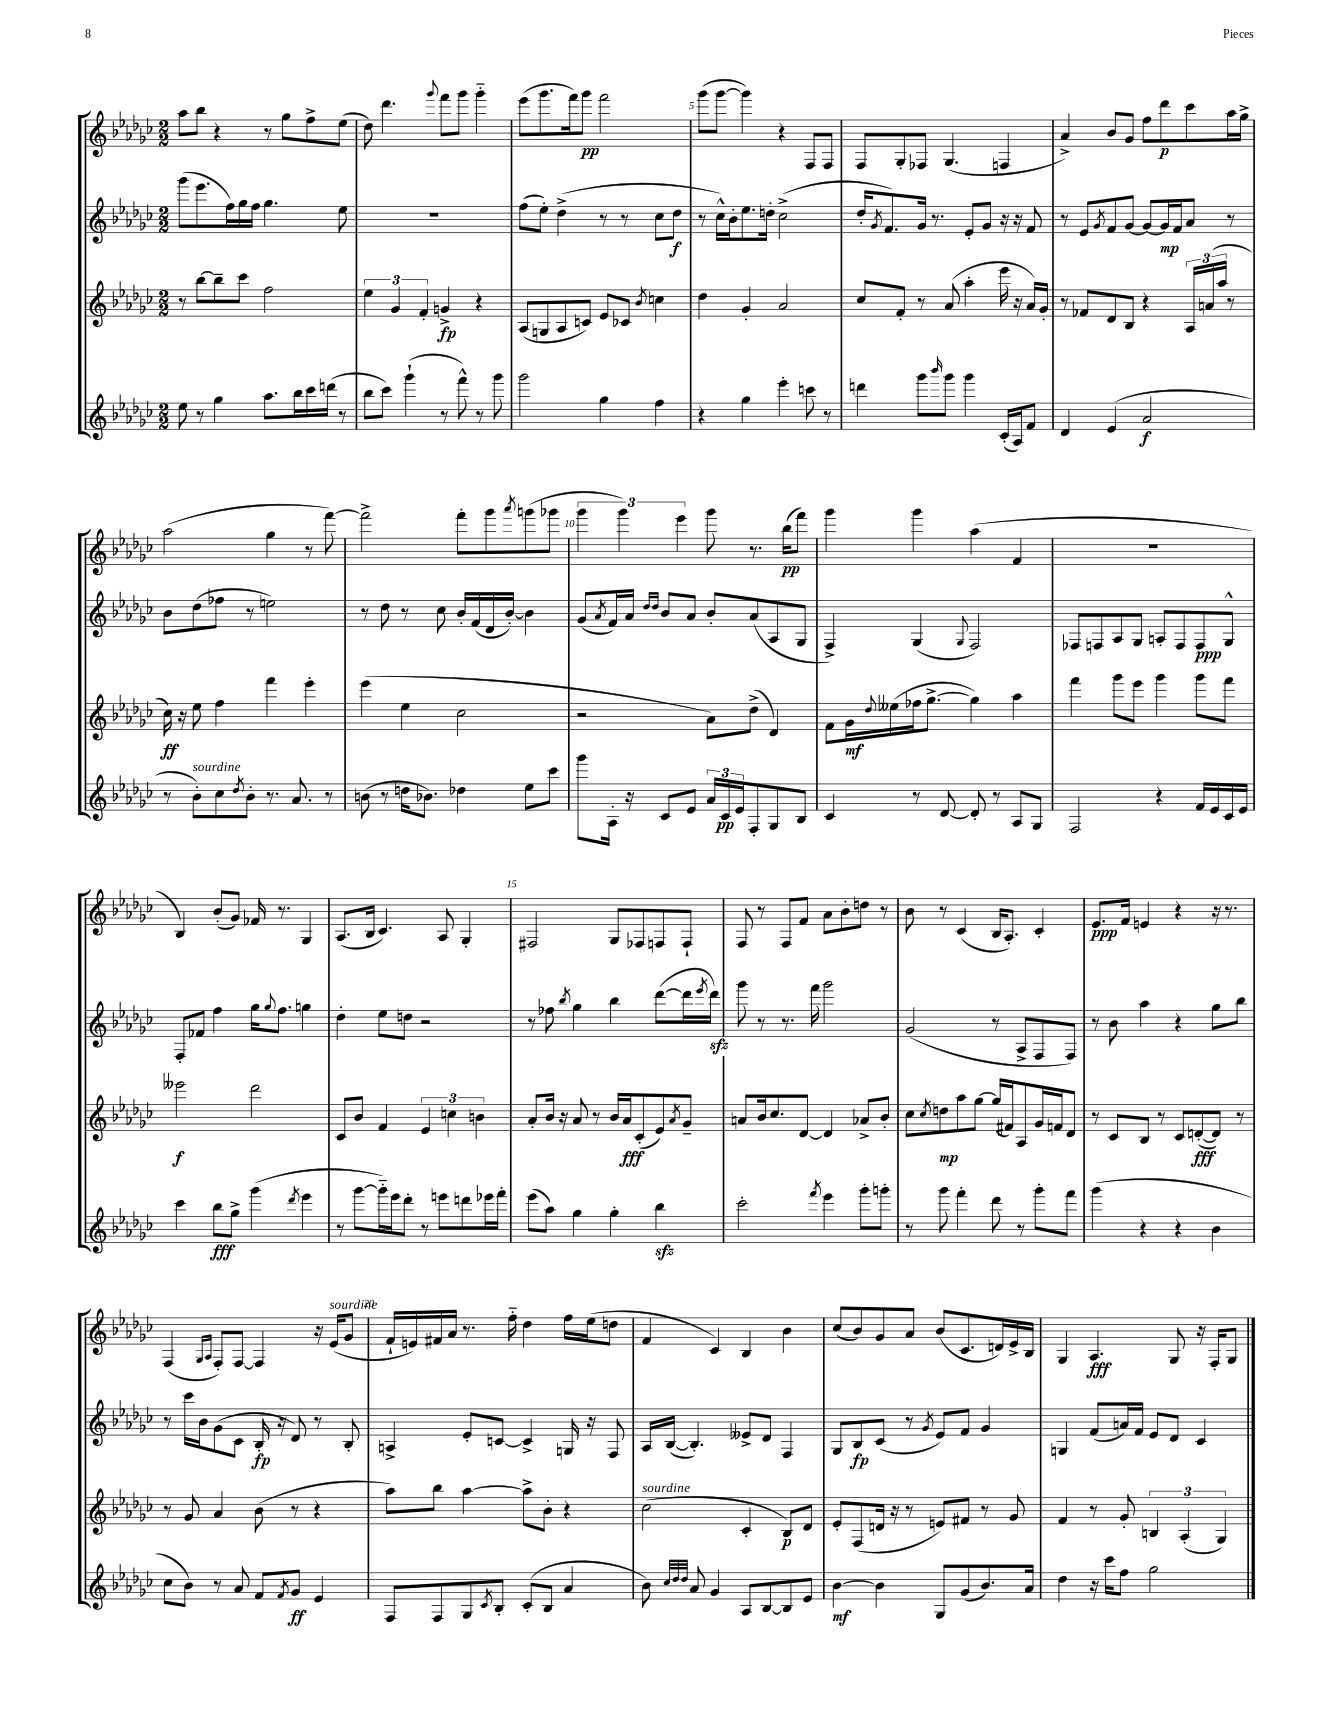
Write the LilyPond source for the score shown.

<<
\new StaffGroup <<
\new Staff = "s0" {
    \clef treble \key ges \major \numericTimeSignature \time 2/2
    aes''8 bes''8 r4 r8 ges''8 f''8-> ees''8( |
    des''8) des'''4. \appoggiatura { ges'''8 } f'''8 ges'''8 ges'''4-_ |
    ees'''8( ges'''8. f'''16) ges'''8\pp f'''2 |
    ges'''8( ges'''8~ ges'''4) r4 f8 f8 |
    f8 ges8-. fes8 ges4.( f4 |
    aes'4->) bes'8 ges'8 f''8 des'''8\p ces'''8 aes''16 ges''16-> |
    aes''2( ges''4 r8 f'''8~) |
    f'''2-> f'''8-. ges'''8 \acciaccatura { aes'''8 } g'''8( ges'''8 |
    \tuplet 3/2 { ges'''4 ges'''4) ees'''4 } ges'''8 r8. bes''16\pp( f'''8) |
    ges'''4 ges'''4 aes''4( f'4 |
    R1 |
    bes4) bes'8-.( ges'8) fes'16 r8. ges4 |
    aes8.( bes16 ces'4.) aes8 ges4-. |
    fis2 ges8 fes8 f8 f8-! |
    f8 r8 f8 f'8 aes'8 bes'8-. d''8 r8 |
    bes'8 r8 ces'4( bes16 aes8.-.) ces'4-. |
    ees'8.\ppp f'16 e'4 r4 r16 r8. |
    f4( \grace { ges16 aes16 } f8-.) f8~ f4 r16 ees'16^\markup { \italic "sourdine" }( ges'8 |
    f'16-! e'16) fis'16 aes'16 r8. f''16-_ des''4 f''16 ees''16( d''8 |
    f'4 ces'4) bes4 bes'4 |
    ces''8( bes'8) ges'8 aes'8 bes'8( ces'8. d'16) ees'16-> bes16 |
    ges4 aes4.\fff ges8 r16 f16-. ges8 \bar "|." |
}
\new Staff = "s1" {
    \clef treble \key ges \major \numericTimeSignature \time 2/2
    ges'''8( ees'''8. f''16) ges''16 f''16 ges''4. ees''8 |
    R1 |
    f''8( ees''8-.) des''4->( r8 r8 ces''8 des''8\f |
    r8 ces''16-^) bes'16-. ees''8. d''16-. ces''2->( |
    des''16-. \acciaccatura { ges'8 } f'8.) ges'16 r8. ees'8-. ges'8 r16 r16 f'8 |
    r8 ees'8 \acciaccatura { ges'8 } f'8 ges'8~ ges'8~ ges'16\mp f'16 aes'8 r8 |
    bes'8 des''8( fes''8 r8 e''2) |
    r8 des''8 r8 ces''8 bes'16-. f'16( des'16 bes'16~-.) bes'4 |
    ges'8( \acciaccatura { aes'8 } f'16) aes'16 \grace { des''16 des''16 } bes'8 aes'8 bes'8-. aes'8( aes8 ges8 |
    f4->) ges4( \appoggiatura { ges8 } f2) |
    fes8 f8 aes8 ges8 a8-. f8 f8\ppp ges8-^ |
    f8-. fes'8 f''4 ges''16 \appoggiatura { ges''8 } f''8. g''4 |
    des''4-. ees''8 d''8 r2 |
    r8 fes''8 \acciaccatura { bes''8 } ges''4 bes''4 des'''8~( des'''16 \acciaccatura { ees'''8 } des'''16\sfz) |
    ges'''8 r8 r8. f'''16 ges'''2 |
    ges'2( r8 aes8-> f8 f8) |
    r8 bes'8 aes''4 r4 ges''8 bes''8 |
    r8 ces'''16 bes'16 ges'8( ces'8 bes16-.\fp r16 des'8) r8 bes8-. |
    a4-> ees'8-. c'8~ c'4-> g16 r16 f8 |
    aes16 bes16~( bes4.-.) eeses'8-> des'8 f4 |
    ges8 bes8\fp ces'8( r8 \acciaccatura { ges'8 } ees'8) f'8 ges'4 |
    g4 f'8( a'16) f'16 ees'8 des'8 ces'4 \bar "|." |
}
\new Staff = "s2" {
    \clef treble \key ges \major \numericTimeSignature \time 2/2
    r8 bes''8~ bes''8-- ces'''8 f''2 |
    \tuplet 3/2 { ees''4 ges'4 f'4-. } g'4->\fp r4 |
    aes8( g8 aes8 c'8) ees'8 ces'8 \acciaccatura { bes'8 } c''4 |
    des''4 ges'4-. aes'2 |
    ces''8 f'8-. r8 aes'8( aes''4-. ees'''16 r16 aes'16) ges'16-. |
    r8 fes'8 des'8 bes8 r4 \tuplet 3/2 { aes16 a'16( aes''16 } r8 |
    ces''16\ff) r16 ees''8 f''4 f'''4 ees'''4-. |
    ees'''4( ees''4 ces''2 |
    r2 aes'8) des''8->( des'4) |
    f'8 ges'16\mf \appoggiatura { des''8 } eeses''16( fes''16 ges''8.~-> ges''4) aes''4 |
    f'''4 ges'''8 ees'''8 ges'''4 ges'''8 f'''8 |
    eeses'''2\f des'''2 |
    ces'8 bes'8 f'4 \tuplet 3/2 { ees'4 c''4 b'4 } |
    aes'8-. bes'16 r16 aes'8 r8 bes'16 aes'16\fff ces'8-.( ees'8) \acciaccatura { aes'8 } ges'8-- |
    a'8 bes'16 ces''8. des'8~ des'4 aes'8-> bes'8-. |
    ces''8 \acciaccatura { ces''8 } d''8\mp aes''8 ges''8~ ges''16( fis'16) aes8 ges'16 f'16 des'8 |
    r8 ces'8 bes8 r8 ces'8 d'8~-.\fff( d'8) r8 |
    r8 ges'8 aes'4 bes'8( r8 r4 |
    aes''8) bes''8 aes''4~ aes''8-> bes'8-. r4 |
    ces''2^\markup { \italic "sourdine" }( ces'4-. bes8\p) des'8 |
    ees'8-. f8( d'16 r16 r8 e'8) fis'8 r8 ges'8 |
    f'4 r8 ges'8-. \tuplet 3/2 { b4 aes4-.( ges4) } \bar "|." |
}
\new Staff = "s3" {
    \clef treble \key ges \major \numericTimeSignature \time 2/2
    ees''8 r8 ges''4 aes''8. bes''16 ces'''16 d'''16( r8 |
    bes''8 ces'''8) ges'''4-!( r8 f'''8-^) r8 ges'''8 |
    ges'''2 ges''4 f''4 |
    r4 ges''4 ees'''4-. c'''8 r8 |
    d'''4 ges'''8 \grace { bes'''16 } ges'''8 ges'''4 ces'16-.( aes16) f'8 |
    des'4 ees'4( aes'2\f |
    r8 bes'8-.^\markup { \italic "sourdine" }) ces''8 \acciaccatura { des''8 } bes'8-. r8. aes'8. r8 |
    b'8( r8 d''16 bes'8.) des''4 ees''8 ces'''8 |
    ges'''8 aes16-. r16 ces'8 ees'8 \tuplet 3/2 { aes'16 ces'16\pp ees'16 } f8-. ges8 bes8 |
    ces'4 r8 des'8~ des'8-. r8 aes8 ges8 |
    f2 r4 f'16 ees'16 ces'16 ees'16 |
    ces'''4 bes''8\fff ges''8-> ges'''4( \acciaccatura { des'''8 } ees'''4 |
    r8 ges'''8~ ges'''16-_) ees'''16 des'''8-. r8 e'''8 d'''8 ees'''16 f'''16-. |
    ees'''8( aes''8) ges''4 ges''4-. bes''4\sfz |
    ces'''2-. \acciaccatura { f'''8 } ees'''4 ges'''8-. g'''8-. |
    r8 ges'''8 f'''4-. des'''8 r8 ges'''8-. f'''8 |
    ges'''4( r4 r4 bes'4 |
    ces''8 bes'8) r8 aes'8 f'8 \acciaccatura { f'8 } ges'8\ff ees'4 |
    f8 f8 ges8 \acciaccatura { ces'8 } bes8-. ces'8-.( bes8 aes'4 |
    bes'8) \grace { ces''32 des''32 des''32 } aes'8 ges'4 aes8 bes8~ bes8 ees'8 |
    bes'4~\mf bes'4 ges8 ges'8( bes'8.) aes'16 |
    des''4 r16 ces'''16 f''8 ges''2 \bar "|." |
}
>>
>>
\layout { \context { \Score currentBarNumber = #2 \override BarNumber.break-visibility = ##(#f #t #t) barNumberVisibility = #(every-nth-bar-number-visible 5) } }
